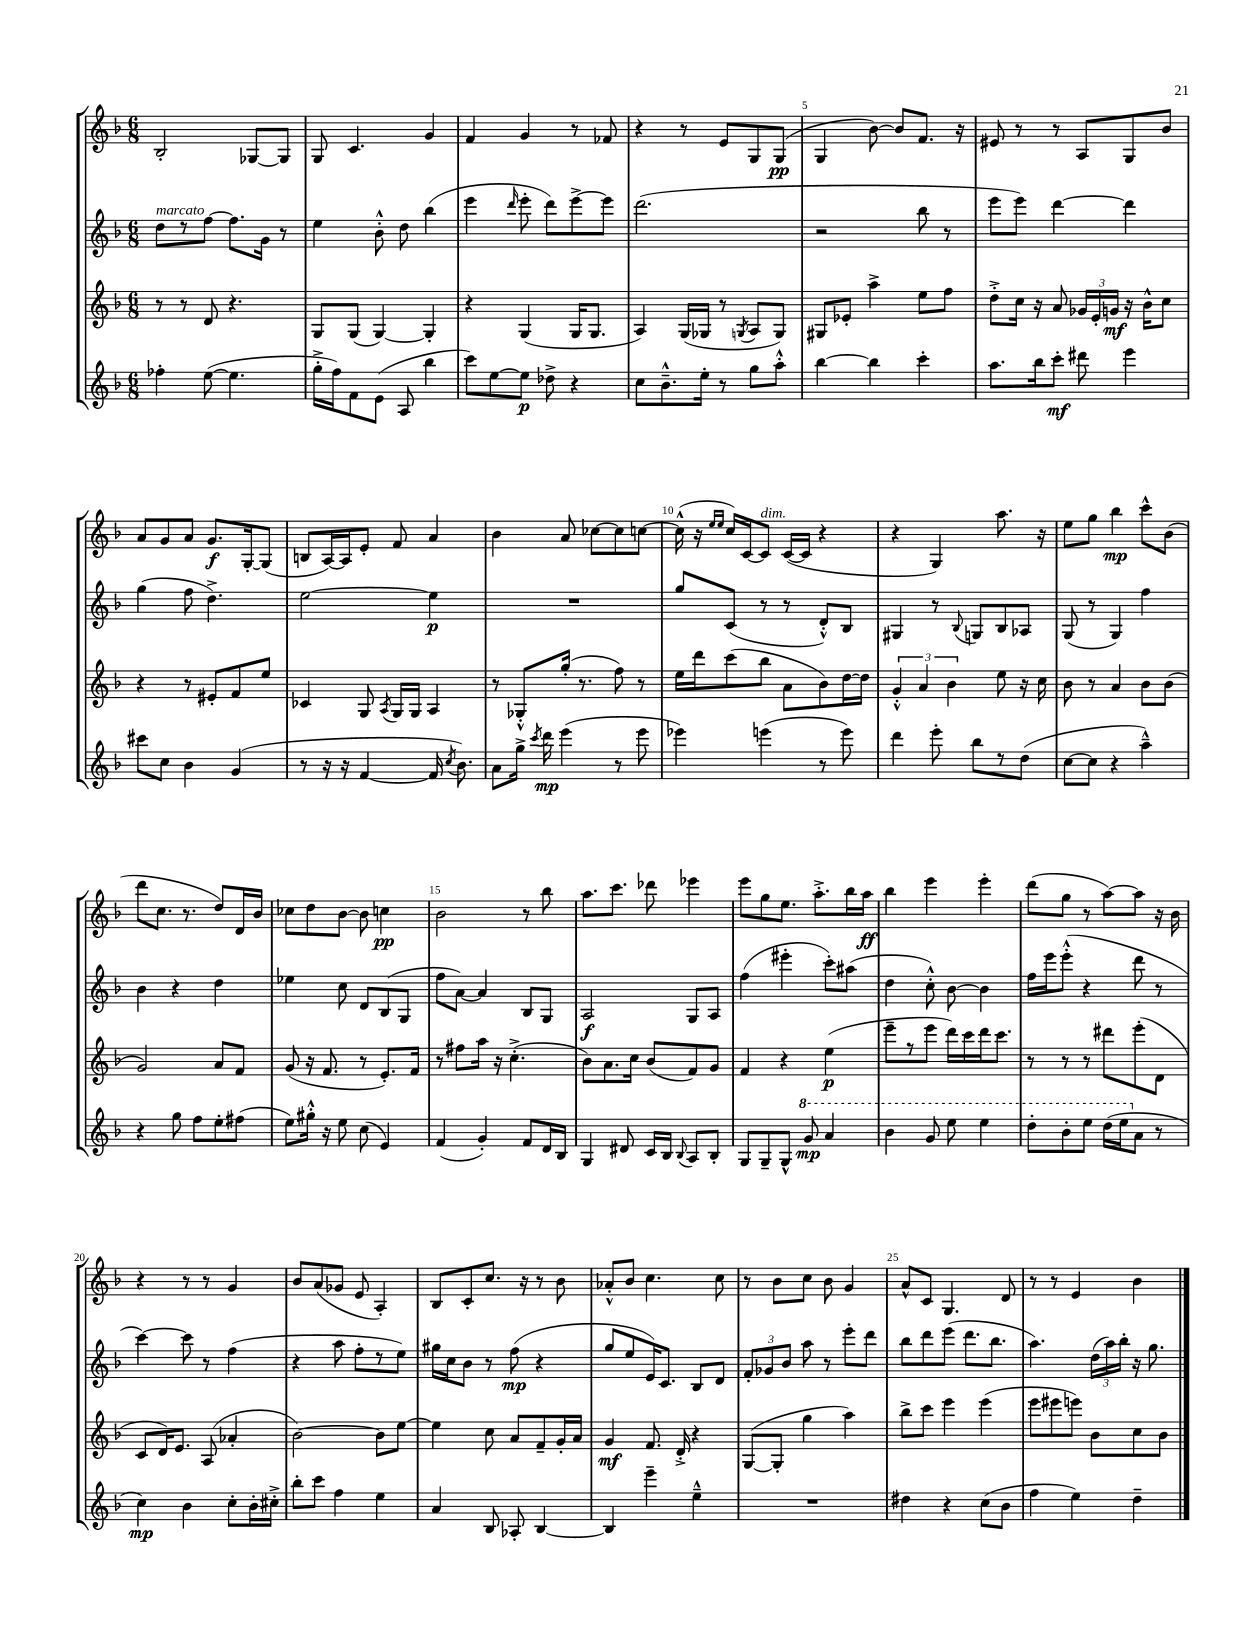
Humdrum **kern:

**kern	**kern	**kern	**kern
*staff4	*staff3	*staff2	*staff1
*clefG2	*clefG2	*clefG2	*clefG2
*k[b-]	*k[b-]	*k[b-]	*k[b-]
*M6/8	*M6/8	*M6/8	*M6/8
4ff-'\	8r	8dd\L	2B-'/
.	8r	8r	.
([8ee\	8d/	[8ff\J	.
4.ee\]	4.r	8.ff\]L	.
.	.	.	[8G-/L
.	.	16g\Jk	.
.	.	8r	8G-/]J
=	=	=	=
16gg'^\LL	8G/L	4ee\	8G/
16ff\J)	.	.	.
8f\	(8G/J	.	4.c/
(8e\J	[4G/)	8b-'^^\	.
8A/	.	8dd\	.
4bb-\	4G'/]	(4bb-\	4g/
=	=	=	=
8ccc\L)	4r	4eee\	4f/
[8ee\	.	.	.
.	.	16qqddd/	.
8ee\]J	(4G/	8eee'\	4g/
8dd-^\	.	8ddd\L)	.
4r	16G/LK	[8eee^\	8r
.	8.G/J	.	.
.	.	8eee\]J	8f-/
=	=	=	=
8cc\L	4A/)	(2.ddd\	4r
8.b-~^^\	.	.	.
.	(16G/LL	.	8r
16ee'\Jk	16G-/JJ	.	.
8r	8r	.	8e/L
.	8qG/	.	.
8gg\L	8A/L	.	8G/
8aa'^^\J	8G/J)	.	(8G/J
=	=	=	=
[4bb-\	8G#/L	2r	4G/
.	8e-'/J	.	.
4bb-\]	4aa^\	.	[8b-\)
.	.	.	8b-/]L
4ccc'\	8ee\L	8bb-\	8.f/J
.	8ff\J	8r	.
.	.	.	16r
=	=	=	=
8.aa\L	8dd'^\L	8eee\L	8e#/
.	16cc\Jk	8eee\J)	8r
16bb-\k	16r	.	.
8ccc'\J	8a/	[4ddd\	8r
8ddd#\	24g-/LL	.	8A/L
.	24e'/	.	.
.	24g/JJ	.	.
4eee\	16r	4ddd\]	8G/
.	16b-^^\LK	.	.
.	8cc\J	.	8b-/J
=	=	=	=
8ccc#\L	4r	(4gg\	8a/L
8cc\J	.	.	8g/
4b-\	8r	8ff\	8a/J
.	8e#'/L	4.dd^\)	8.g/L
(4g/	8f/	.	.
.	.	.	[16G'/k
.	8ee/J	.	(8G/]J
=	=	=	=
8r	4c-/	[2ee\	8B/L
16r	.	.	[16A/L)
16r	.	.	16A/]J
[4f/	8G/	.	8e'/J
.	8qA/	.	.
.	16G/LL	.	8f/
.	16G/JJ	.	.
16f/]	4A/	4ee\]	4a/
8qcc/	.	.	.
8.b-\)	.	.	.
=	=	=	=
8a\L	8r	2.r	4b-\
16gg^\Jk	8G-'^^/L	.	.
8qccc/	.	.	.
16ddd\	.	.	.
(4eee\	(16gg'/Jk	.	8a/
.	8.r	.	.
.	.	.	[8cc-\L
8r	8ff\)	.	8cc-\]
8eee\	8r	.	[8cc\J
=	=	=	=
4eee-\)	16ee\LL	8gg/L	(16cc^^\]
.	16ddd\J	.	16r
.	.	.	16qqee/LL
.	.	.	16qqee/JJ
.	(8ccc\	(8c/J	16cc/LL)
.	.	.	[16c/J
(4eee\	8bb-\J	8r	8c/]J
.	8a\L	8r	([16c/LL
.	.	.	16c/]JJ
8r	8b-\)	8d'^^/L)	4r
8eee\)	[16dd\L	8B-/J	.
.	16dd\]JJ	.	.
=	=	=	=
4ddd\	6g'^^/	4G#/	4r
.	6a/	.	.
8eee'\	.	8r	4G/)
.	6b-\	.	.
.	.	8qqB-/	.
8bb-\L	.	8G/L	.
8r	8ee\	8B-/	8.aa\
(8dd\J	16r	8A-/J	.
.	16cc\	.	16r
=	=	=	=
[8cc\L	8b-\	(8G/	8ee\L
8cc\]J	8r	8r	8gg\J
4r	4a/	4G/)	4bb-\
4aa~^^\)	8b-\L	4ff\	8ccc^^\L
.	(8b-\J	.	(8b-\J
=	=	=	=
4r	2g/)	4b-\	8ddd\L
.	.	.	8.cc\J
8gg\	.	4r	.
.	.	.	8.r
8ff\L	.	.	.
8ee'\	8a/L	4dd\	8dd/L)
(8ff#\J	8f/J	.	16d/L
.	.	.	16b-/JJ
=	=	=	=
8ee\L)	(8g/	4ee-\	8cc-\L
16gg#'^^\Jk	16r	.	8dd\
16r	8.f/	.	.
8ee\	.	8cc\	[8b-\J
(8cc\	8r	8d/L	8b-\]
4e/)	8.e'/L)	(8B-/	4cc\
.	.	8G/J	.
.	16f/Jk	.	.
=	=	=	=
(4f/	8r	8ff\L	2b-\
.	8ff#\L	[8a\J)	.
4g'/)	16aa\Jk	4a/]	.
.	16r	.	.
.	(4.cc'^\	.	.
8f/L	.	8B-/L	8r
16d/L	.	8G/J	8bb-\
16B-/JJ	.	.	.
=	=	=	=
4G/	8b-\L)	2A/	8.aa\L
.	8.a\	.	.
.	.	.	8.ccc\J
8d#/	.	.	.
.	16cc\Jk	.	.
16c/LL	(8b-/L	.	8ddd-\
16B-/JJ	.	.	.
8qqB-/	.	.	.
8A/L	8f/)	8G/L	4eee-\
8B-'/J	8g/J	8A/J	.
=	=	=	=
8G/L	4f/	(4ff\	8eee\L
8G~/	.	.	8gg\
8G^^/J	4r	4eee#'\	8.ee\J
8gg/	.	.	.
.	.	.	8.aa'^\L
4aa/	(4ee\	8ccc'\L)	.
.	.	(8aa#\J	16bb-\L
.	.	.	16aa\JJ
=	=	=	=
4bb-\	8eee~\L	4dd\	4bb-\
.	8r	.	.
8gg/	8eee\J	8cc'^^\)	4eee\
8eee\	16ddd\LL)	[8b-\	.
.	16ccc\	.	.
4eee\	16ddd\J	4b-\]	4eee'\
.	8.ccc\J	.	.
=	=	=	=
8ddd'\L	8r	16ff\LL	(8ddd\L
.	.	16eee\J	.
8bb-'\	8r	(8eee'^^\J	8gg\J
8eee\J	8r	4r	8r
(16ddd\LL	8ddd#\L	.	[8aa\L)
16eee\J	.	.	.
8a\J	(8eee'\	8ddd\	8aa\]J
8r	8d\J	8r	16r
.	.	.	16b-\
=	=	=	=
4cc\)	8c/L	[4ccc\)	4r
.	16d/K)	.	.
.	8.e/J	.	.
4b-\	.	8ccc\]	8r
.	(8A/	8r	8r
8cc'\L	4a-'/	(4ff\	4g/
16b-'\L	.	.	.
16cc#'^\JJ	.	.	.
=	=	=	=
8bb-'\L	[2b-\)	4r	8b-/L
8ccc\J	.	.	(8a/
4ff\	.	8aa\	8g-/J
.	.	8ff'\L	8e/
4ee\	8b-\]L	8r	4A'/)
.	[8ee\J	8ee\J)	.
=	=	=	=
4a/	4ee\]	16gg#\LL	8B-/L
.	.	16cc\J	.
.	.	8b-\J	8c'/
8B-/	8cc\	8r	8.cc/J
8A-'/	8a/L	(8ff\	.
.	.	.	16r
[4B-/	8f~/	4r	8r
.	16g'/L	.	8b-\
.	16a/JJ	.	.
=	=	=	=
4B-/]	4g/	8gg/L	8a-'^^/L
.	.	8ee/	8b-/J
4eee~\	8.f/	16e/K)	4.cc\
.	.	8.c/J	.
.	16d'^/	.	.
4ee~^^\	4r	8B-/L	.
.	.	8d/J	8cc\
=	=	=	=
2.r	([8G/L	12f'/L	8r
.	.	12g-/	.
.	8G'/]J	.	8b-\L
.	.	12b-/J	.
.	4gg\	8aa\	8cc\J
.	.	8r	8b-\
.	4aa\)	8eee'\L	4g/
.	.	8ddd\J	.
=	=	=	=
4dd#\	8bb-^\L	8bb-\L	8a^^/L
.	8ccc\J	8ddd\	8c/J
4r	4eee\	(8eee\J	4.G/
.	.	8.ddd\L	.
(8cc\L	(4eee\	.	.
.	.	8.bb-\J	.
8b-\J	.	.	8d/
=	=	=	=
4ff\	8eee\L	4.aa\)	8r
.	8eee#\	.	8r
4ee\)	8eee\J)	.	4e/
.	8b-\L	(24dd\LL	.
.	.	24aa\)	.
.	.	24bb-'\JJ	.
4dd~\	8cc\	16r	4b-\
.	.	8.gg\	.
.	8b-\J	.	.
==	==	==	==
*-	*-	*-	*-
